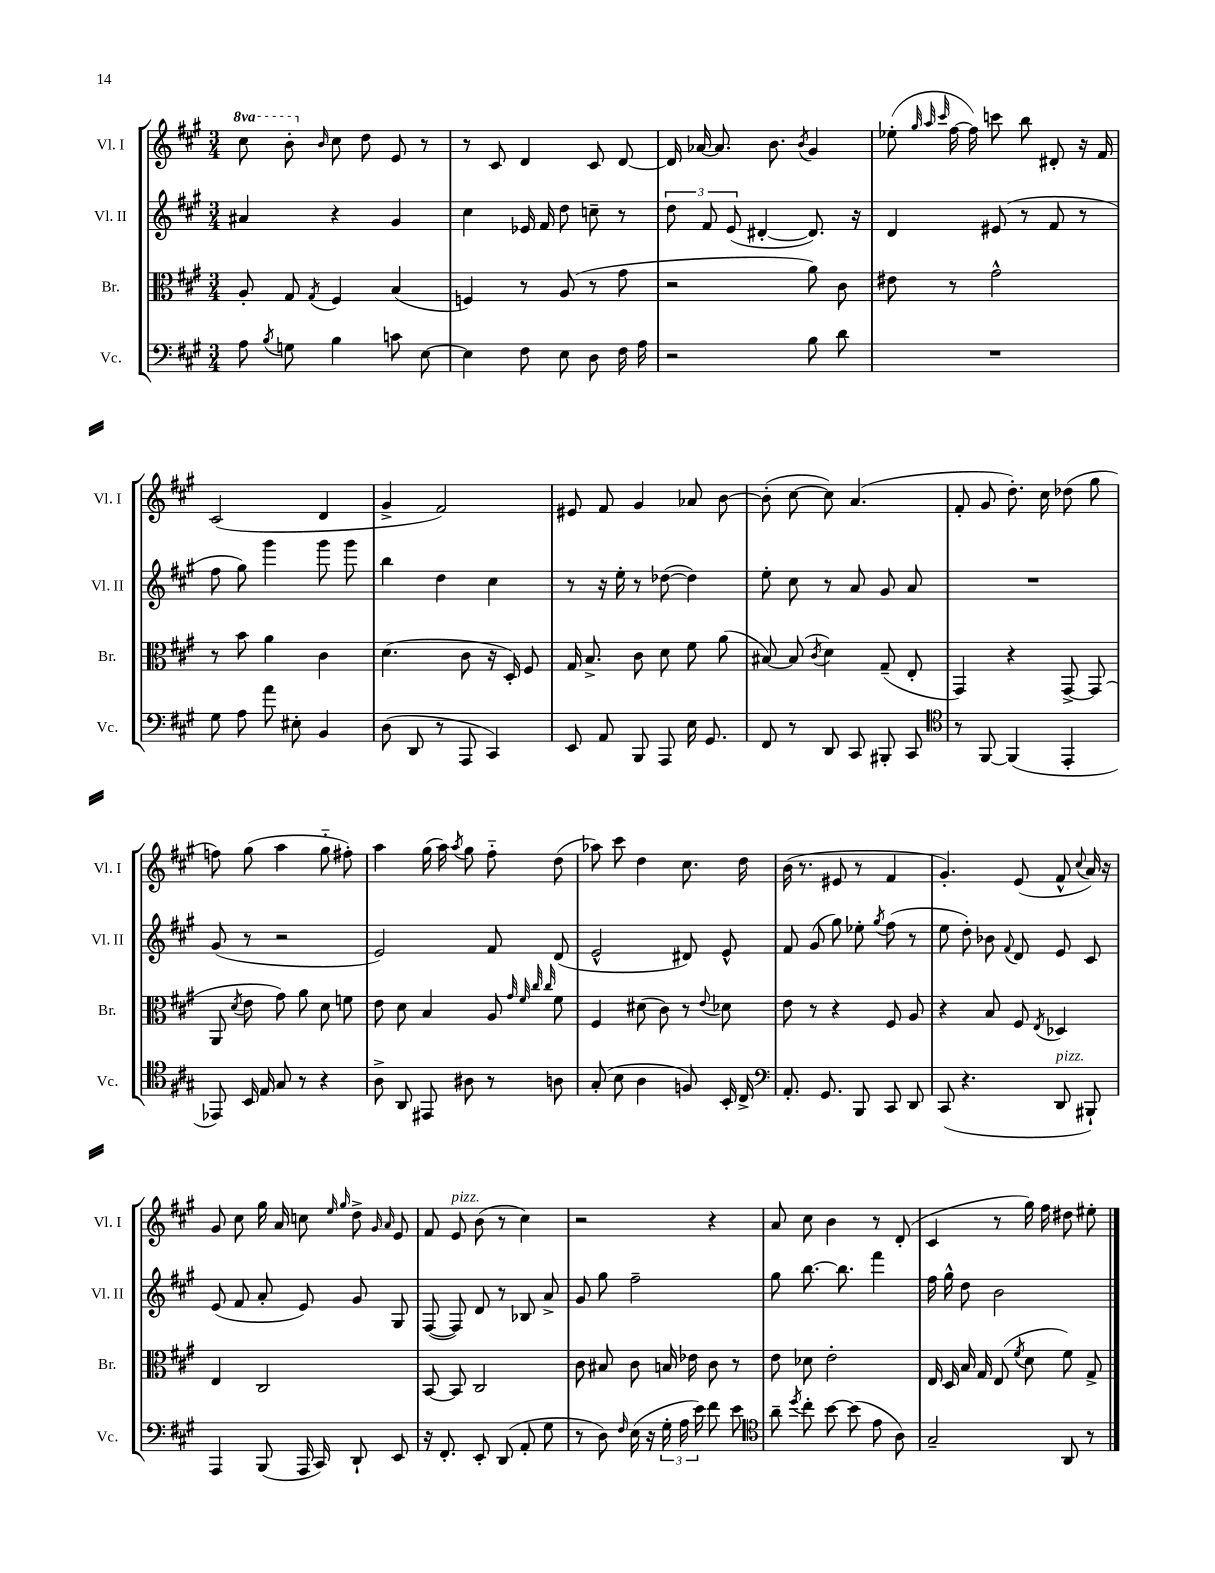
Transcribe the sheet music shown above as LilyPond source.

<<
\new StaffGroup <<
\new Staff = "s0" \with { instrumentName = "Vl. I" shortInstrumentName = "Vl. I" } {
    \clef treble \key a \major \numericTimeSignature \time 3/4 \set Staff.ottavationMarkups = #ottavation-simple-ordinals
    \autoBeamOff \ottava #1 cis'''8 b''8-. \ottava #0 \grace { b'16 } cis''8 d''8 e'8 r8 |
    r8 cis'8 d'4 cis'8 d'8~ |
    d'16 aes'16~ aes'8. b'8. \acciaccatura { b'8 } gis'4 |
    ees''8-.( \grace { gis''32 a''32 cis'''32 } fis''16~ fis''16) c'''8 b''8 dis'8-. r16 fis'16 |
    cis'2( d'4 |
    gis'4-> fis'2) |
    eis'8 fis'8 gis'4 aes'8 b'8~ |
    b'8-.( cis''8~ cis''8) a'4.( |
    fis'8-. gis'8 d''8.-.) cis''16 des''8( gis''8 |
    f''8) gis''8( a''4 gis''8-_ fis''8-.) |
    a''4 gis''16( a''16) \acciaccatura { a''8 } gis''8 fis''8-_ d''8( |
    aes''8) cis'''8 d''4 cis''8. d''16 |
    b'16( r8. eis'8 r8 fis'4 |
    gis'4.-.) e'8( fis'8-^ \appoggiatura { cis''8 } a'16) r16 |
    gis'8 cis''8 gis''16 a'16 c''8 \grace { e''16 gis''16 } d''8-> \grace { gis'16 a'16 } e'8 |
    fis'8 e'8^\markup { \italic "pizz." } b'8( r8 cis''4) |
    r2 r4 |
    a'8 cis''8 b'4 r8 d'8-.( |
    cis'4 r8 gis''16) fis''16 dis''8 eis''8-. \bar "|." |
}
\new Staff = "s1" \with { instrumentName = "Vl. II" shortInstrumentName = "Vl. II" } {
    \clef treble \key a \major \numericTimeSignature \time 3/4
    \autoBeamOff ais'4 r4 gis'4 |
    cis''4 ees'16 fis'16 d''8 c''8-- r8 |
    \tuplet 3/2 { d''8 fis'8 e'8( } dis'4~-. dis'8.) r16 |
    d'4 eis'8( r8 fis'8 r8 |
    fis''8 gis''8) gis'''4 gis'''8 gis'''8 |
    b''4 d''4 cis''4 |
    r8 r16 e''16-. r8 des''8~( des''4) |
    e''8-. cis''8 r8 a'8 gis'8 a'8 |
    R2. |
    gis'8( r8 r2 |
    e'2) fis'8 d'8( |
    e'2-^ dis'8) e'8-^ |
    fis'8 gis'8( gis''8) ees''8-. \acciaccatura { gis''8 } fis''8( r8 |
    e''8 d''8-.) bes'8 \appoggiatura { fis'8 } d'8 e'8 cis'8 |
    e'8( fis'8 a'8-. e'8) gis'8 gis8 |
    fis8~( fis8) d'8 r8 bes8 a'8-> |
    gis'8 gis''8 fis''2-- |
    gis''8 b''8.~ b''8. fis'''4 |
    fis''16 gis''16-^ d''8 b'2 \bar "|." |
}
\new Staff = "s2" \with { instrumentName = "Br." shortInstrumentName = "Br." } {
    \clef alto \key a \major \numericTimeSignature \time 3/4
    \autoBeamOff a8-. gis8 \acciaccatura { gis8 } fis4 b4( |
    f4) r8 a8( r8 gis'8 |
    r2 a'8) cis'8 |
    eis'8 r8 gis'2-^ |
    r8 b'8 a'4 cis'4 |
    d'4.( cis'8 r16 d16-.) fis8 |
    gis16 b8.-> cis'8 d'8 fis'8 a'8( |
    bis8~) bis8( \acciaccatura { cis'8 } d'4) gis8--( e8-. |
    gis,4) r4 gis,8~-> gis,8( |
    a,8 \acciaccatura { d'8 } e'8 gis'8) a'8 d'8 f'8 |
    e'8 d'8 b4 a8 \grace { gis'32 fis'32 cis''32 cis''32 } fis'8 |
    fis4 dis'8( cis'8) r8 \appoggiatura { e'8 } des'8 |
    e'8 r8 r4 fis8 a8 |
    r4 b8 fis8 \acciaccatura { e8 } des4 |
    e4 cis2 |
    b,8~ b,8 cis2 |
    cis'8 bis8 cis'8 b16 ees'16 cis'8 r8 |
    e'8 des'8 e'2-. |
    e16 d16 b16 gis16 e8( \acciaccatura { fis'8 } d'8 fis'8) gis8-> \bar "|." |
}
\new Staff = "s3" \with { instrumentName = "Vc." shortInstrumentName = "Vc." } {
    \clef bass \key a \major \numericTimeSignature \time 3/4
    \autoBeamOff a8 \acciaccatura { b8 } g8 b4 c'8 e8~ |
    e4 fis8 e8 d8 fis16 a16 |
    r2 b8 d'8 |
    R2. |
    gis8 a8 a'8 eis8-. b,4 |
    d8( d,8 r8 a,,8 cis,4) |
    e,8 a,8 b,,8 a,,8 e16 gis,8. |
    fis,8 r8 d,8 cis,8 bis,,8-. cis,8 |
    \clef tenor r8 fis,8~ fis,4( e,4-. |
    ees,8) b,16 e16 gis8 r8 r4 |
    a8-> a,8 eis,8 ais8 r8 a8 |
    gis8-.( b8 a4 f8) b,16-. cis16-> |
    \clef bass a,8.-. gis,8. b,,8 cis,8 d,8 |
    cis,8( r4. d,8^\markup { \italic "pizz." } bis,,8-!) |
    a,,4 b,,8( a,,16 cis,16) d,8-! e,8 |
    r16 fis,8.-. e,8-. d,8( a,8-. gis8 |
    r8 d8) \grace { fis16 } e16( r16 \tuplet 3/2 { gis16-. a16 e'16) } fis'8 e'8 |
    \clef tenor a'8-- \acciaccatura { d''8 } cis''8-. b'8~ b'8( e'8 a8) |
    gis2-- a,8 r8 \bar "|." |
}
>>
>>
\layout { \context { \Score \remove "Bar_number_engraver" } }
